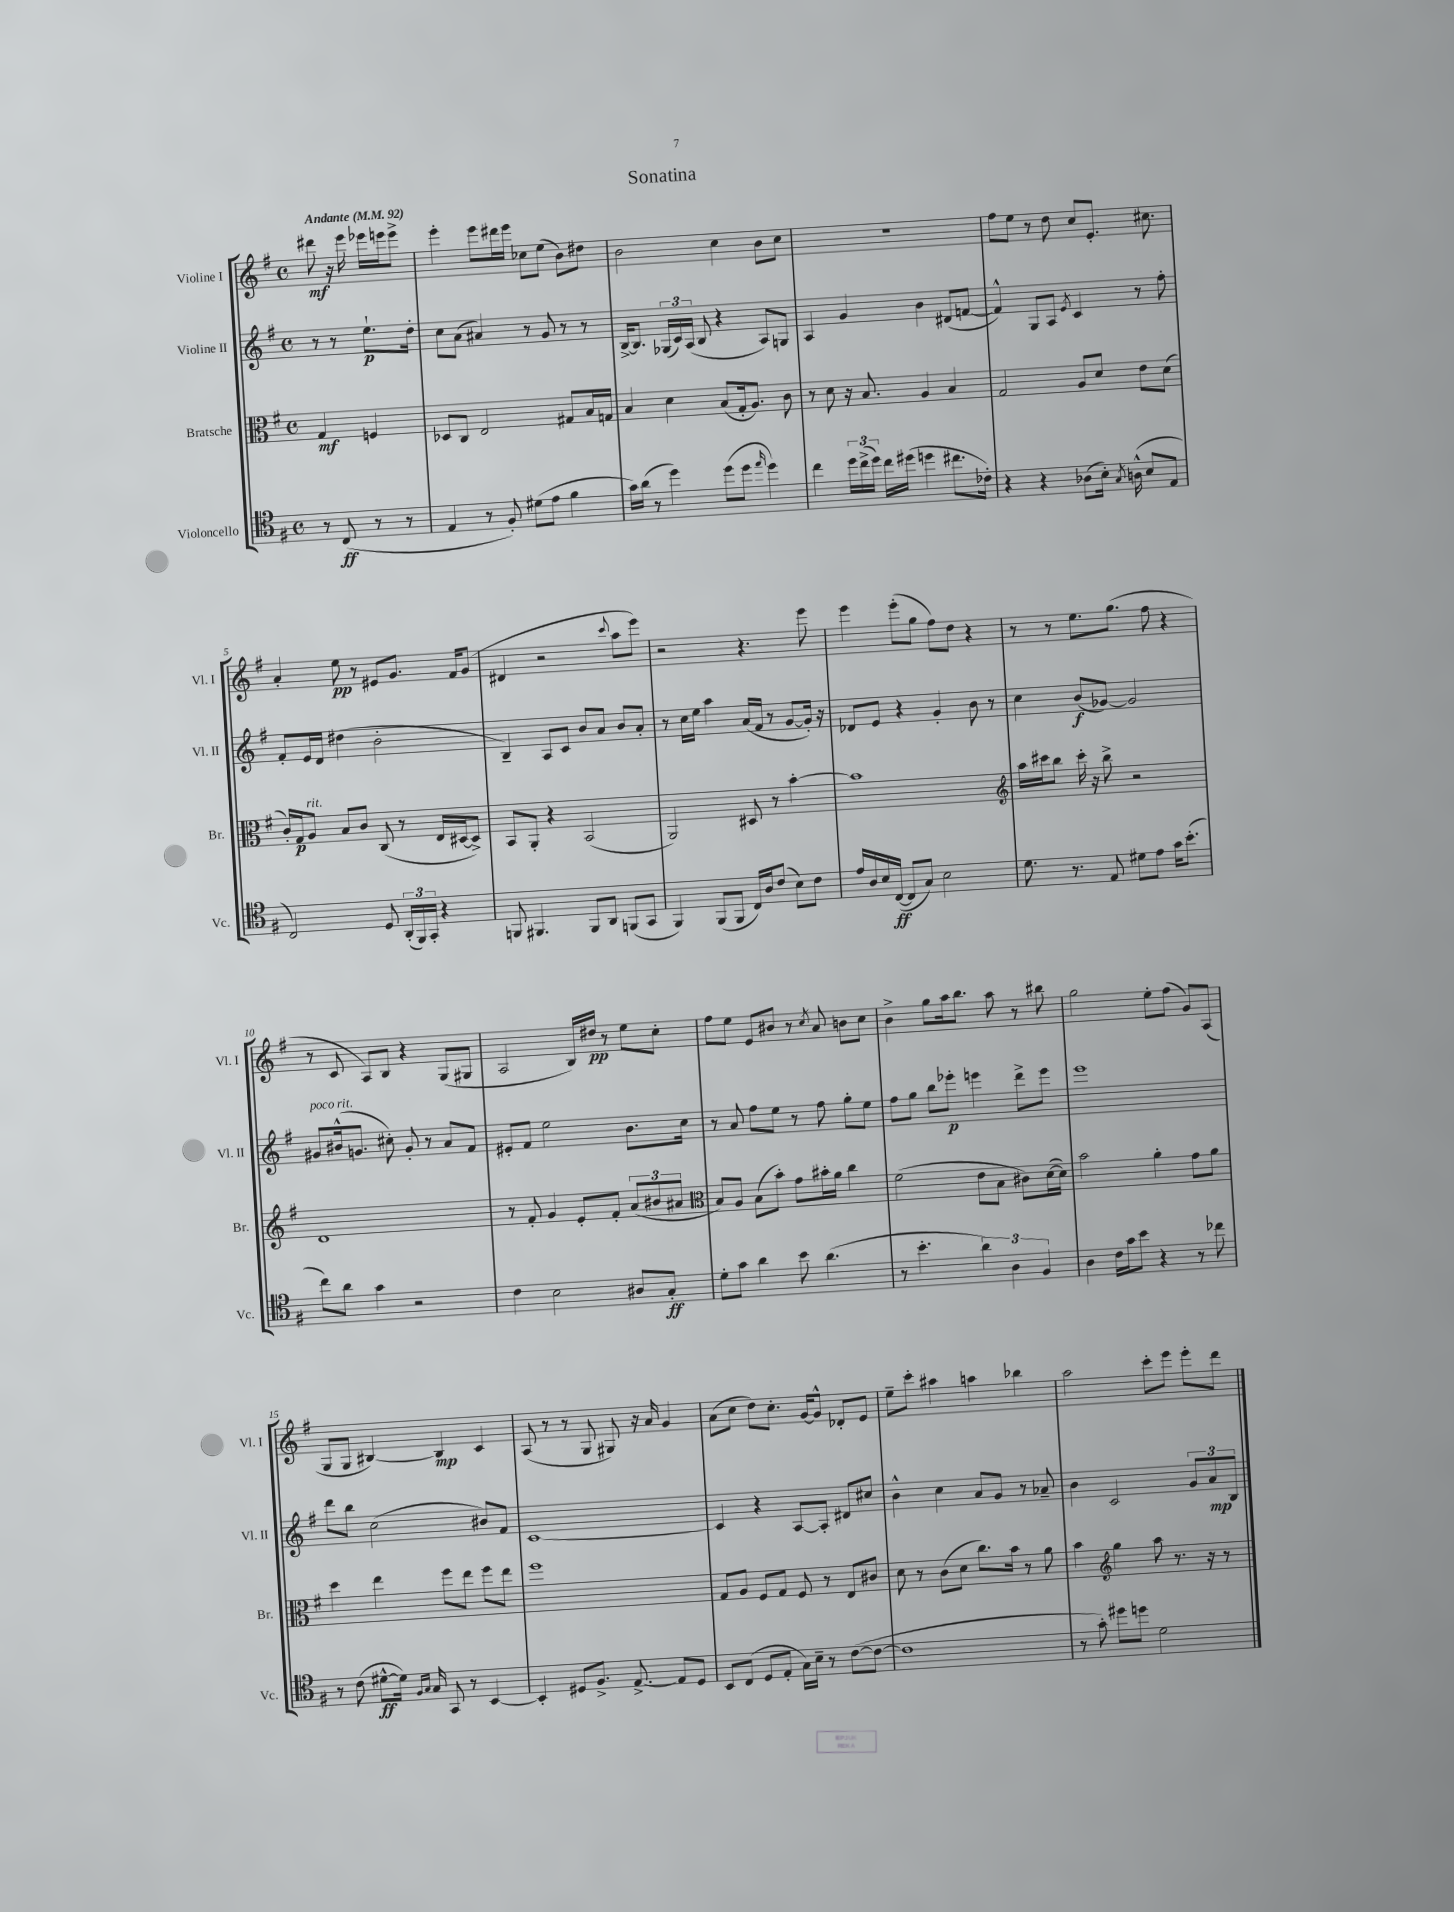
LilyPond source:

\header { title = "Sonatina" }
<<
\new StaffGroup <<
\new Staff = "s0" \with { instrumentName = "Violine I" shortInstrumentName = "Vl. I" } {
    \clef treble \key g \major \defaultTimeSignature \time 4/4 \partial 2 \tempo "Andante" 4 = 92
    \autoBeamOff dis'''8\mf r16 e'''16 ees'''16[ e'''16 e'''8]-> |
    e'''4-. e'''8[ dis'''16 e'''16] ces''8[ e''8]( b'8[) dis''8] |
    b'2 c''4 b'8[ c''8] |
    r1 |
    fis''8[ e''8] r8 d''8 c''8[ e'8.]-. cis''8. |
    a'4-. e''8\pp r8 eis'8[ g'8.] fis'16[ g'8]( |
    dis'4 r2 \appoggiatura { c'''8 } a''8[ e'''8]) |
    r2 r4. e'''8 |
    e'''4 e'''8[-.( g''8] fis''8[) d''8] r4 |
    r8 r8 e''8.[ g''8.]( fis''8 r4 |
    r8 c'8 a8[) b8] r4 g8[( gis8] |
    a2 b16[) dis''16]\pp r8 e''8[ c''8]-. |
    fis''8[ e''8] e'8[ bis'8] r8 \acciaccatura { c''8 } a'8 b'8[ c''8] |
    b'4-> g''8[ a''16 b''8.] a''8 r8 bis''8 |
    g''2 e''8[-. fis''8]( g'8[) a8]( |
    g8[ g8] bis4~) bis4\mp c'4 |
    a8( r8 r8 g8 gis8) r16 a'16 g'4 |
    a'8[( c''8] d''8[) c''8.]-. g'16[~ g'8]-^ des'8[-. e'8] |
    e''8[-- c'''8]-. ais''4 a''4 bes''4 |
    a''2 c'''8[-. e'''8] e'''8[-. d'''8] \bar "|." |
}
\new Staff = "s1" \with { instrumentName = "Violine II" shortInstrumentName = "Vl. II" } {
    \clef treble \key g \major \defaultTimeSignature \time 4/4 \partial 2
    \autoBeamOff r8 r8 e''8.[-!\p d''16]-. |
    c''8[ a'8]( ais'4) r8 g'8 r8 r8 |
    b16[~-> b8.] \tuplet 3/2 { ges16[( c'16) a16]( } b8 r4 a8[) g8] |
    a4 g'4 b'4 dis'8[( f'8]~ |
    f'4-^) g8[ a8] \acciaccatura { e'8 } c'4 r8 fis''8-. |
    fis'8[-. e'16 d'16] dis''4( b'2-. |
    b4--) a8[ c'8] b'8[ a'8] b'8[ a'8]-. |
    r8 c''16[ e''16] a''4 a'16[( fis'16] r8 g'8[~ g'16]-.) r16 |
    des'8[ e'8] r4 g'4-. b'8 r8 |
    c''4 b'8[\f( ges'8]~) ges'2 |
    gis'8[^\markup { \italic "poco rit." } bis'16-^( g'8.] cis''8-.) g'8-. r8 a'8[ fis'8] |
    eis'8[-. fis'8] e''2 b'8.[ c''16] |
    r8 a'8 fis''8[ e''8] r8 fis''8 g''8[-. e''8] |
    fis''8[ g''8] b''8[ ees'''8]-.\p e'''4 d'''8[-> e'''8] |
    e'''1 |
    d'''8[ b''8] c''2( bis'8[) fis'8] |
    c'1~ |
    c'4 r4 a8[~ a8]-. dis'8[ cis''8] |
    b'4-^ c''4 a'8[ g'8] r8 aes'8-- |
    b'4 c'2 \tuplet 3/2 { g'8[ a'8\mp b8] } \bar "|." |
}
\new Staff = "s2" \with { instrumentName = "Bratsche" shortInstrumentName = "Br." } {
    \clef alto \key g \major \defaultTimeSignature \time 4/4 \partial 2
    \autoBeamOff g4\mf f4 |
    des8[ c8] e2 gis8[ b16 g16] |
    b4 d'4 b8[( g16-. a8.]) c'8 |
    r8 d'8 r16 b8. a4 b4 |
    g2 a8[ d'8] e'8[ d'8]( |
    c'16[-.) g16\p a8]^\markup { \italic "rit." } b8[ c'8] c8( r8 e16[ dis16~ dis8]->) |
    b,8[ a,8]-. r4 b,2( |
    a,2) dis8 r8 b'4~-. |
    b'1 |
    \clef treble a''16[ cis'''16 b''8] cis'''16-. r16 b''8-> r2 |
    d'1 |
    r8 fis'8-. g'4 e'8[-. fis'8]-. \tuplet 3/2 { a'8[( bis'8 ais'8] } |
    \clef alto b8[) a8] b8[( b'8]-.) g'8[ bis'16-. a'16] c''4 |
    fis'2( e'8[ b8] cis'8[) d'16~( d'16]) |
    b'2 a'4-. g'8[ a'8] |
    d''4 e''4 fis''8[ e''8] fis''8[ e''8] |
    fis''1 |
    g8[ a8] fis8[ g8] fis8 r8 e8[ cis'8] |
    d'8 r8 c'8[( d'8] c''8.[) b'16] r8 a'8 |
    b'4 \clef treble g''4 a''8 r8. r16 r8 \bar "|." |
}
\new Staff = "s3" \with { instrumentName = "Violoncello" shortInstrumentName = "Vc." } {
    \clef tenor \key g \major \defaultTimeSignature \time 4/4 \partial 2
    \autoBeamOff r8 c8\ff( r8 r8 |
    e4 r8 fis8-.) dis'8[( e'8] fis'4 |
    g'16[) a'16]( r8 d''4) d''8[( d''8] \grace { e''16 } d''4) |
    c''4 \tuplet 3/2 { d''16[ c''16->( d''16]) } c''16[ dis''16]( d''4 cis''8.[ ces'16]-.) |
    r4 r4 aes8[( b16]-.) \acciaccatura { g8 } a16-^( b8[ e8] |
    c2) d8 \tuplet 3/2 { a,16[-.( fis,16) g,16]-. } r4 |
    f,8 fis,4. fis,8[ a,8] f,8[( g,8] |
    fis,4) fis,8[( fis,8] c16[) a16 c'8]( b8[) c'8] |
    e'16[ a16 b16 c16]~\ff( c8[ g8]) b2 |
    d'8. r8. e8 dis'8[ e'8] g'16[ b'8.]-.( |
    c''8[) a'8] g'4 r2 |
    c'4 b2 ais8[ g8]-.\ff |
    d'8[-. g'8] a'4 b'8 a'4.( |
    r8 b'4.-. \tuplet 3/2 { a'4) a4 fis4 } |
    a4 c'16[ g'16 b'8] r4 r8 ces''8 |
    r8 c'8( dis'8[~-^\ff dis'16]) \grace { fis16[ g16] } g16 g,8 r8 b,4~ |
    b,4-. dis8[ fis8.]-> e8.~-> e8[ dis8] |
    b,8[ c8]( d8[ e8]-. g16[) b16]-- r8 c'8[~( c'8]~ |
    c'1 |
    r8 g'8-.) dis''8[ d''8] d'2 \bar "|." |
}
>>
>>
